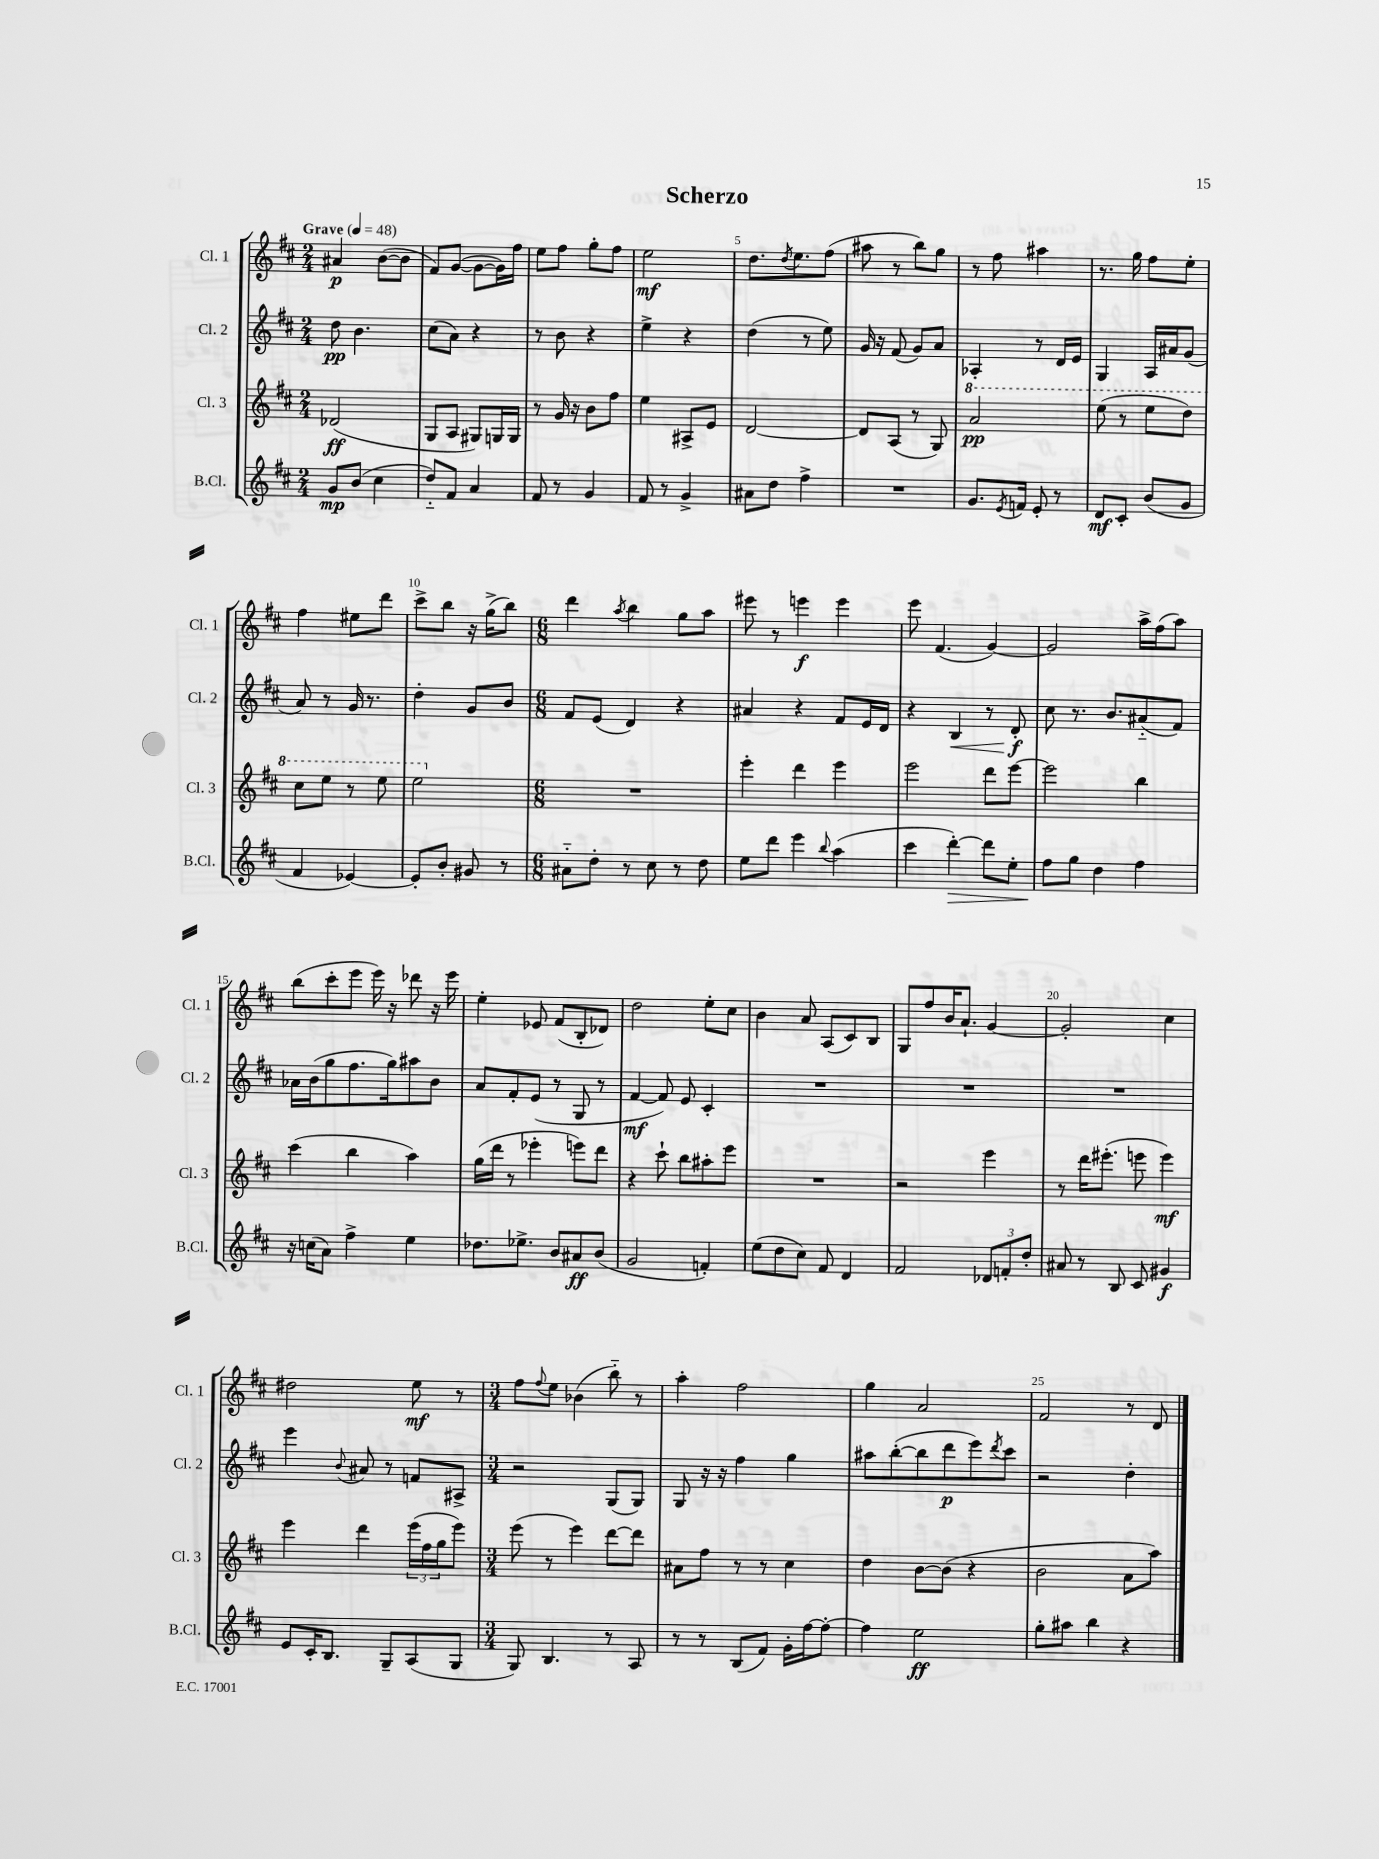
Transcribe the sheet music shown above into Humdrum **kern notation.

**kern	**dynam	**kern	**dynam	**kern	**dynam	**kern	**dynam
*part4	*part4	*part3	*part3	*part2	*part2	*part1	*part1
*staff4	*staff4	*staff3	*staff3	*staff2	*staff2	*staff1	*staff1
*I"B.Cl.	*	*I"Cl. 3	*	*I"Cl. 2	*	*I"Cl. 1	*
*I'B.Cl.	*	*I'Cl. 3	*	*I'Cl. 2	*	*I'Cl. 1	*
*clefG2	*	*clefG2	*	*clefG2	*	*clefG2	*
*k[f#c#]	*	*k[f#c#]	*	*k[f#c#]	*	*k[f#c#]	*
*M2/4	*	*M2/4	*	*M2/4	*	*M2/4	*
*MM48	*	*MM48	*	*MM48	*	*MM48	*
=1	=1	=1	=1	=1	=1	=1	=1
!	!	!	!	!	!	!LO:TX:a:B:t=Grave	!
8g/L	mp	(2d-X/	ff	8dd\	pp	4a#X/	p
(8b/J	.	.	.	4.b\	.	.	.
4cc#\	.	.	.	.	.	([8b\L	.
.	.	.	.	.	.	8b\J]	.
=2	=2	=2	=2	=2	=2	=2	=2
8dd/L)	.	8G/L	.	(8cc#\L	.	8f#/L)	.
8f#/J	.	8A/J	.	8a\J)	.	([8g/J	.
4a/	.	8G#X/L)	.	4r	.	8g\L_	.
.	.	16Gn/L	.	.	.	16g\L])	.
.	.	16G/JJ	.	.	.	16ff#\JJ	.
=3	=3	=3	=3	=3	=3	=3	=3
8f#/	.	8r	.	8r	.	8ee\L	.
8r	.	16g/	.	8b\	.	8ff#\J	.
.	.	16r	.	.	.	.	.
4g/	.	8b\L	.	4r	.	8gg'\L	.
.	.	8ff#\J	.	.	.	8ff#\J	.
=4	=4	=4	=4	=4	=4	=4	=4
8f#/	.	4ee\	.	4ee^\	.	2ee\	mf
8r	.	.	.	.	.	.	.
4g^/	.	8A#X^/L	.	4r	.	.	.
.	.	8e/J	.	.	.	.	.
=5	=5	=5	=5	=5	=5	=5	=5
8a#X\L	.	[2d/	.	(4dd\	.	8.dd\L	.
8dd\J	.	.	.	.	.	.	.
.	.	.	.	.	.	8qdd/	.
.	.	.	.	.	.	8.ee\	.
4ff#^\	.	.	.	8r	.	.	.
.	.	.	.	8ee\)	.	(8ff#\J	.
=6	=6	=6	=6	=6	=6	=6	=6
2r	.	8d/L]	.	16g/	.	8aa#X\	.
.	.	.	.	16r	.	.	.
.	.	(8A/J	.	(8f#/	.	8r	.
.	.	8r	.	8g/L)	.	8bb\L)	.
.	.	8G/)	.	8a/J	.	8gg\J	.
=7	=7	=7	=7	=7	=7	=7	=7
*	*	*8va	*	*	*	*	*
8.g/L	.	2aa/	pp	4A-X'/	.	8r	.
.	.	.	.	.	.	8ff#\	.
8qe/	.	.	.	.	.	.	.
16fn/Jk	.	.	.	.	.	.	.
8e'/	.	.	.	8r	.	4aa#X\	.
8r	.	.	.	16d/LL	.	.	.
.	.	.	.	16e/JJ	.	.	.
=8	=8	=8	=8	=8	=8	=8	=8
8d/L	mf	(8eee\	.	4G/	.	8.r	.
8c#'/J	.	8r	.	.	.	.	.
.	.	.	.	.	.	16gg\	.
(8b/L	.	8eee\L	.	16A/LL	.	8ff#\L	.
.	.	.	.	16a#X/J	.	.	.
8g/J	.	8ddd\J)	.	(8g/J	.	8ee'\J	.
!!LO:LB:g=z
=9	=9	=9	=9	=9	=9	=9	=9
4f#/	.	8ccc#\L	.	8a/)	.	4ff#\	.
.	.	8eee\J	.	8r	.	.	.
[4e-X/)	.	8r	.	16g/	.	8ee#X\L	.
.	.	.	.	8.r	.	.	.
.	.	8eee\	.	.	.	8ddd\J	.
=10	=10	=10	=10	=10	=10	=10	=10
8e-'/L]	.	2eee\	.	4dd'\	.	8ccc#^\L	.
8b'/J	.	.	.	.	.	8bb\J	.
8g#X/	.	.	.	8g/L	.	16r	.
.	.	.	.	.	.	(16gg^\KL	.
8r	.	.	.	8b/J	.	8bb\J)	.
=11	=11	=11	=11	=11	=11	=11	=11
*M6/8	*	*M6/8	*	*M6/8	*	*M6/8	*
*	*	*X8va	*	*	*	*	*
8a#X\L	.	2.r	.	8f#/L	.	4ddd\	.
8dd'\J	.	.	.	(8e/J	.	.	.
.	.	.	.	.	.	8qaa/	.
8r	.	.	.	4d/)	.	4bb\	.
8cc#\	.	.	.	.	.	.	.
8r	.	.	.	4r	.	8gg\L	.
8dd\	.	.	.	.	.	8aa\J	.
=12	=12	=12	=12	=12	=12	=12	=12
8ee\L	.	4eee'\	.	4a#X/	.	8eee#X\	.
8ddd\J	.	.	.	.	.	8r	.
4eee\	.	4ddd\	.	4r	.	4eeen\	f
8qqbb/	.	.	.	.	.	.	.
(4aa\	.	4eee\	.	8f#/L	.	4eee\	.
.	.	.	.	16e/L	.	.	.
.	.	.	.	16d/JJ	.	.	.
=13	=13	=13	=13	=13	=13	=13	=13
4ccc#\	.	2eee\	.	4r	.	8eee\	.
.	.	.	.	.	.	(4.f#/	.
!	!LO:HP:b	!	!	!	!LO:HP:b	!	!
[4ddd'\)	>	.	.	4B/	<	.	.
8ddd\L]	.	8ddd\L	.	8r	.	[4g/)	.
8ee'\J	.	[8eee\J	.	8d'/	f	.	.
.	.	.	.	.	[	.	.
=14	=14	=14	=14	=14	=14	=14	=14
8ff#\L	.	2eee\]	.	8cc#\	.	2g/]	.
8gg\J	]	.	.	8.r	.	.	.
4dd\	.	.	.	.	.	.	.
.	.	.	.	8.b/L	.	.	.
4ff#\	.	4bb\	.	(8a#X/	.	16aa^\LL	.
.	.	.	.	.	.	(16ff#\J	.
.	.	.	.	8f#/J)	.	8aa\J)	.
!!LO:LB:g=z
=15	=15	=15	=15	=15	=15	=15	=15
16r	.	(4ccc#\	.	16a-X\LL	.	(8bb\L	.
(16ccn\KL	.	.	.	(16b\J	.	.	.
8a\J)	.	.	.	8gg\	.	8ccc#'\	.
4ff#^\	.	4bb\	.	8.ff#\	.	8eee\J	.
.	.	.	.	.	.	16eee\)	.
.	.	.	.	16gg\k)	.	16r	.
4ee\	.	4aa\)	.	8aa#X\	.	8ddd-X\	.
.	.	.	.	8b\J	.	16r	.
.	.	.	.	.	.	16eee\	.
=16	=16	=16	=16	=16	=16	=16	=16
8.dd-X\L	.	(16gg\LL	.	8a/L	.	4ee'\	.
.	.	16ddd\JJ	.	.	.	.	.
.	.	8r	.	8f#'/	.	.	.
8.ee-X^\J	.	.	.	.	.	.	.
.	.	4eee-X'\	.	(8e/J	.	8e-X/	.
8b/L	.	.	.	8r	.	(8f#/L	.
8a#X/	ff	8eeen\L)	.	8G/	.	8B'/	.
(8b/J	.	8ddd\J	.	8r	.	8d-X/J)	.
=17	=17	=17	=17	=17	=17	=17	=17
2g/	.	4r	.	[4f#/	mf	2dd\	.
.	.	8ccc#`\	.	8f#/])	.	.	.
.	.	8bb\L	.	8e/	.	.	.
4fn'/)	.	8aa#X'\	.	4c#'/	.	8ee'\L	.
.	.	8eee\J	.	.	.	8cc#\J	.
=18	=18	=18	=18	=18	=18	=18	=18
(8ee\L	.	2.r	.	2.r	.	4b\	.
8dd\	.	.	.	.	.	.	.
8cc#\J)	.	.	.	.	.	8a/	.
8f#/	.	.	.	.	.	(8A/L	.
4d/	.	.	.	.	.	8c#/)	.
.	.	.	.	.	.	8B/J	.
=19	=19	=19	=19	=19	=19	=19	=19
2f#/	.	2r	.	2.r	.	8G/L	.
.	.	.	.	.	.	8ff#/	.
.	.	.	.	.	.	16b/K	.
.	.	.	.	.	.	8.a`/J	.
12d-X/L	.	4eee\	.	.	.	[4g/	.
12fn'/	.	.	.	.	.	.	.
12dd'/J	.	.	.	.	.	.	.
=20	=20	=20	=20	=20	=20	=20	=20
8a#X/	.	8r	.	2.r	.	2g'/]	.
8r	.	16ddd\KL	.	.	.	.	.
.	.	(8.eee#X'\J	.	.	.	.	.
8B/	.	.	.	.	.	.	.
8c#/	.	8eeen\	.	.	.	.	.
4g#X/	f	4eee\)	mf	.	.	4cc#\	.
!!LO:LB:g=z
=21	=21	=21	=21	=21	=21	=21	=21
8e/L	.	4eee\	.	4eee\	.	2dd#X\	.
16c#'/K	.	.	.	.	.	.	.
8.B/J	.	.	.	.	.	.	.
.	.	.	.	8qqb/	.	.	.
.	.	4ddd\	.	8a#X/	.	.	.
8G~/L	.	.	.	8r	.	.	.
(8A/	.	(24eee\LL	.	8fn/L	.	8ee\	mf
.	.	24ff#\	.	.	.	.	.
.	.	24gg\J	.	.	.	.	.
8G/J	.	8eee\J)	.	8A#X^/J	.	8r	.
=22	=22	=22	=22	=22	=22	=22	=22
*M3/4	*	*M3/4	*	*M3/4	*	*M3/4	*
8G/)	.	(8eee\	.	2r	.	8ff#\L	.
.	.	.	.	.	.	8qqff#/	.
4.B/	.	8r	.	.	.	8ee\J	.
.	.	4eee\)	.	.	.	(4b-X\	.
8r	.	[8ddd\L	.	(8G/L	.	8bb\)	.
8A/	.	8ddd\J]	.	8G/J)	.	8r	.
=23	=23	=23	=23	=23	=23	=23	=23
8r	.	8a#X\L	.	8G/	.	4aa'\	.
8r	.	8ff#\J	.	16r	.	.	.
.	.	.	.	16r	.	.	.
(8B/L	.	8r	.	4ff#\	.	2ff#\	.
8f#/J)	.	8r	.	.	.	.	.
16g'\LL	.	4cc#\	.	4gg\	.	.	.
[16ff#\J	.	.	.	.	.	.	.
8ff#'\J_	.	.	.	.	.	.	.
=24	=24	=24	=24	=24	=24	=24	=24
4ff#\]	.	4dd\	.	8aa#X\L	.	4gg\	.
.	.	.	.	([8bb'\	.	.	.
2ee\	ff	[8b\L	.	8bb\]	.	2a/	.
.	.	(8b\J]	.	8ddd\	p	.	.
.	.	4r	.	8eee\)	.	.	.
.	.	.	.	8qddd/	.	.	.
.	.	.	.	8ccc#\J	.	.	.
=25	=25	=25	=25	=25	=25	=25	=25
8gg'\L	.	2b\	.	2r	.	2f#/	.
8aa#X\J	.	.	.	.	.	.	.
4bb\	.	.	.	.	.	.	.
4r	.	8a\L	.	4dd'\	.	8r	.
.	.	8aa\J)	.	.	.	8d/	.
==	==	==	==	==	==	==	==
*-	*-	*-	*-	*-	*-	*-	*-
